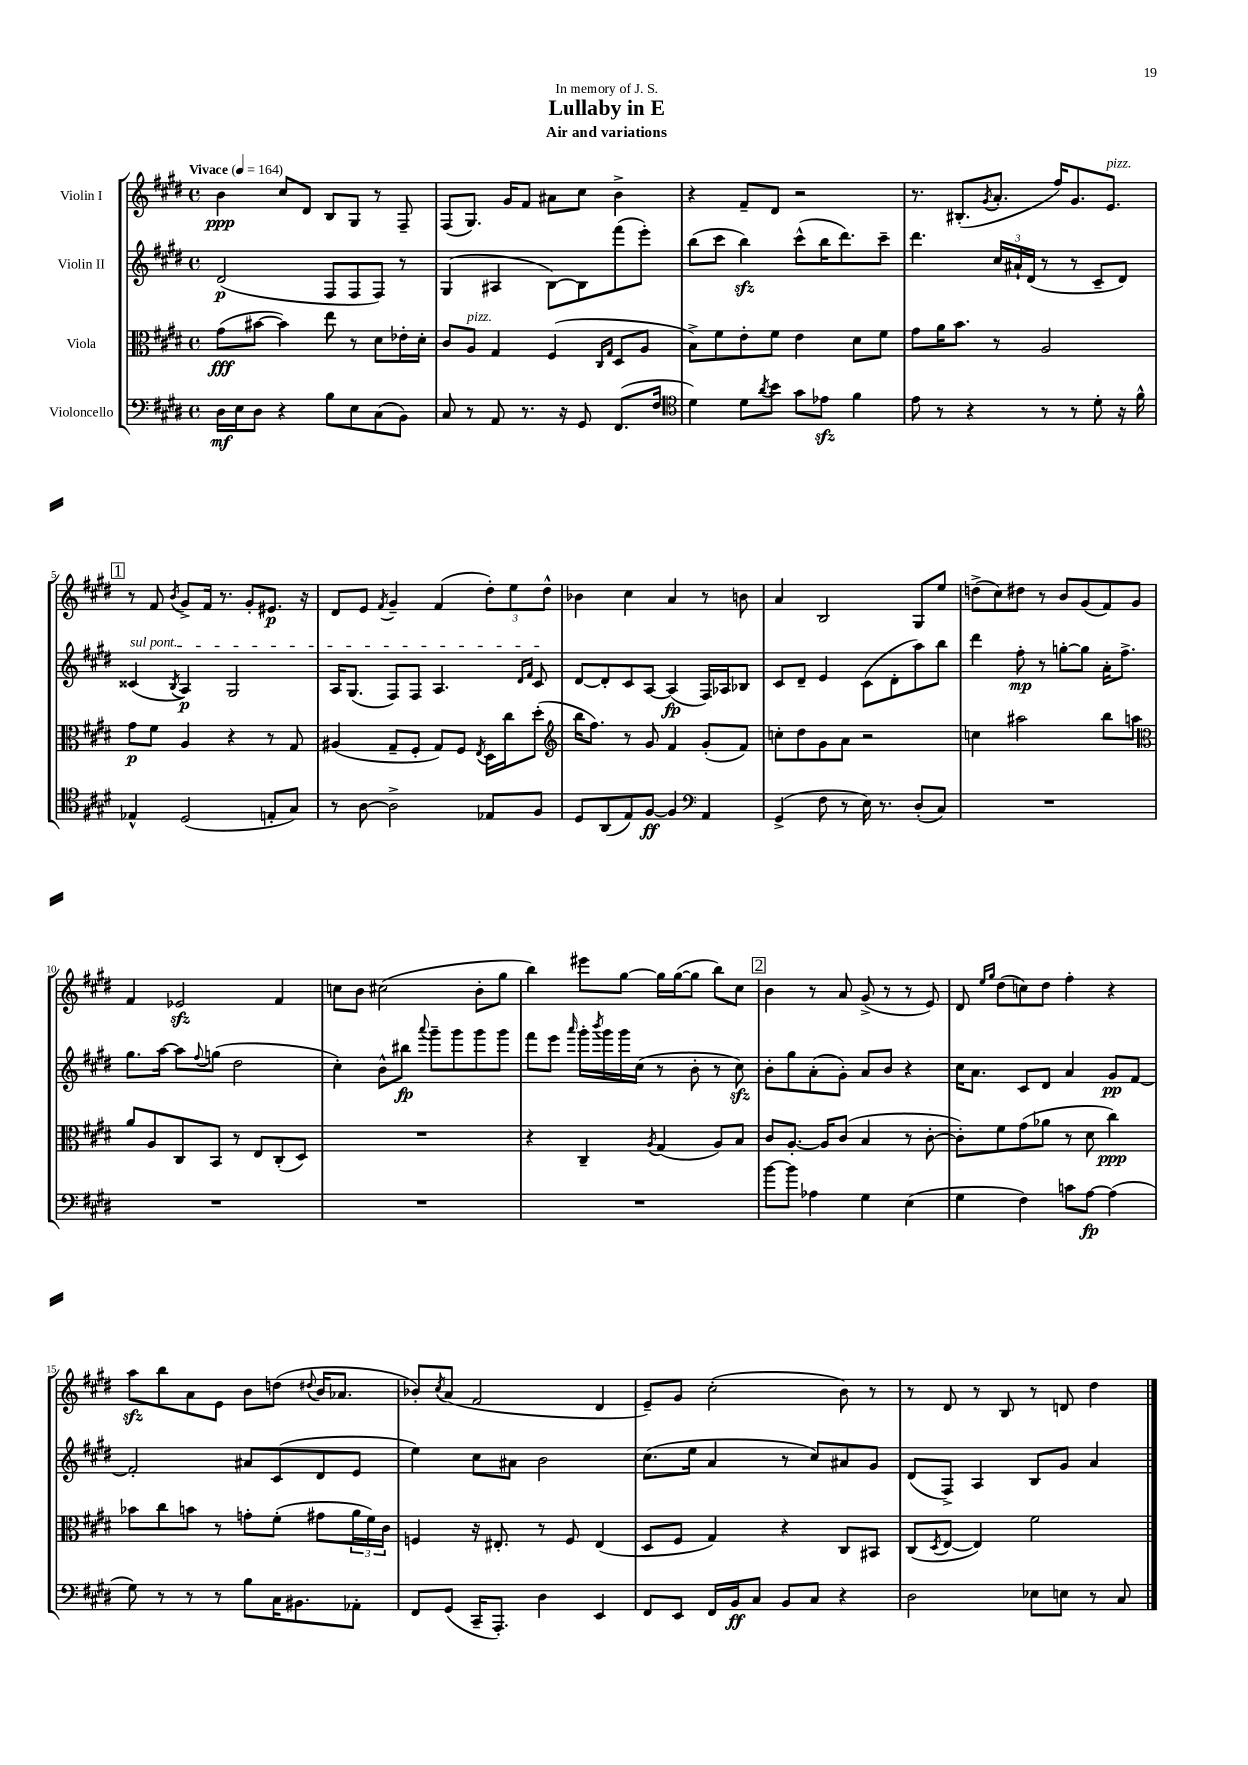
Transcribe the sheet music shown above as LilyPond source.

\header { title = "Lullaby in E" subtitle = "Air and variations" dedication = "In memory of J. S." }
<<
\new StaffGroup <<
\new Staff = "s0" \with { instrumentName = "Violin I" } {
    \clef treble \key e \major \defaultTimeSignature \time 4/4 \tempo "Vivace" 4 = 164
    b'4\ppp cis''8 dis'8 b8 gis8 r8 fis8-- |
    fis8( gis8.) gis'16 fis'8 ais'8 cis''8 b'4-> |
    r4 fis'8-- dis'8 r2 |
    r8. bis8.-.( \acciaccatura { gis'8 } a'8.-. fis''16) gis'8. e'8.^\markup { \italic "pizz." } |
    \mark \markup { \box "1" } r8 fis'8 \acciaccatura { b'8 } gis'8-> fis'16 r8. gis'8-. eis'8.\p r16 |
    dis'8 e'8 \acciaccatura { fis'8 } gis'4-- fis'4( \tuplet 3/2 { dis''8-.) e''8 dis''8-^ } |
    bes'4 cis''4 a'4 r8 b'8 |
    a'4 b2 gis8 e''8 |
    d''8->( cis''8) dis''8 r8 b'8 gis'8( fis'8) gis'8 |
    fis'4 ees'2\sfz fis'4 |
    c''8 b'8 cis''2( b'8-. gis''8 |
    b''4) eis'''8 gis''8~ gis''16 gis''16~( gis''8 b''8) cis''8 |
    \mark \markup { \box "2" } b'4 r8 a'8 gis'8->( r8 r8 e'8) |
    dis'8 \grace { e''16 gis''16 } dis''8( c''8) dis''8 fis''4-. r4 |
    a''8\sfz b''8 a'8 e'8 b'8 d''8( \appoggiatura { dis''8 } b'16 aes'8. |
    bes'8-.) \acciaccatura { cis''8 } a'8( fis'2 dis'4 |
    e'8--) gis'8 cis''2-.( b'8) r8 |
    r8 dis'8 r8 b8 r8 d'8 dis''4 \bar "|." |
}
\new Staff = "s1" \with { instrumentName = "Violin II" } {
    \clef treble \key e \major \defaultTimeSignature \time 4/4
    dis'2\p( fis8 fis8 fis8) r8 |
    gis4( ais4 b8~) b8 fis'''8( e'''8-.) |
    b''8( cis'''8 b''4\sfz) cis'''8-^( b''16 dis'''8.) cis'''8-- |
    dis'''4. \tuplet 3/2 { cis''16 ais'16-! dis'16( } r8 r8 cis'8-- dis'8) |
    \mark \markup { \box "1" } \once \override TextSpanner.bound-details.left.text = \markup { \italic "sul pont." } cisis'4\startTextSpan( \acciaccatura { b8 } a4\p) gis2 |
    a16 gis8.( fis8) fis8 a4. \grace { dis'16 fis'16 } cis'8\stopTextSpan |
    dis'8~ dis'8-. cis'8 a8~ a4\fp( fis16) aes16 bes8 |
    cis'8 dis'8-- e'4 cis'8( dis'8-. a''8) b''8 |
    dis'''4 fis''8-.\mp r8 g''8~-. g''8 a'16-. fis''8.-> |
    gis''8. a''16~ a''8 \appoggiatura { fis''8 } g''8( dis''2 |
    cis''4-.) b'8-^ bis''8\fp \appoggiatura { a'''8 } gis'''8-- gis'''8 gis'''8 gis'''8 |
    fis'''8 e'''8 \grace { a'''16 } gis'''16-. \acciaccatura { b'''8 } gis'''16 gis'''16 cis''16( r8 b'8-. r8 cis''8\sfz) |
    \mark \markup { \box "2" } b'8-. gis''8 a'8-.( gis'8-.) a'8 b'8 r4 |
    cis''16 a'8. cis'8 dis'8 a'4 gis'8\pp fis'8~ |
    fis'2-. ais'8 cis'8( dis'8 e'8 |
    e''4) cis''8 ais'8 b'2 |
    cis''8.( e''16 a'4 r8 cis''8) ais'8 gis'8 |
    dis'8( fis8->) a4 b8 gis'8 a'4 \bar "|." |
}
\new Staff = "s2" \with { instrumentName = "Viola" } {
    \clef alto \key e \major \defaultTimeSignature \time 4/4
    gis'8\fff( bis'8~ bis'4) e''8 r8 dis'8 ees'16-. dis'16-. |
    cis'8 a8^\markup { \italic "pizz." } gis4 fis4( \grace { cis16 gis16 } dis8 a8 |
    b8->) fis'8 e'8-. fis'8 e'4 dis'8 fis'8 |
    gis'8 a'16 b'8. r8 a2 |
    \mark \markup { \box "1" } gis'8\p fis'8 a4 r4 r8 gis8 |
    ais4( gis8-- fis8-. gis8) fis8 \acciaccatura { e8 } dis16 cis''16 dis''8-.( |
    \clef treble b''16 fis''8.) r8 gis'8 fis'4 gis'8-.( fis'8) |
    c''8-. dis''8 gis'8 a'8 r2 |
    c''4 ais''2 b''8 a''8 |
    \clef alto a'8 a8 cis8 b,8 r8 e8 cis8-.( dis8) |
    R1 |
    r4 cis4-- \acciaccatura { a8 } gis4( a8) b8 |
    \mark \markup { \box "2" } cis'8 a8.~-. a16 cis'8( b4 r8 cis'8~-. |
    cis'8-.) fis'8 gis'8( aes'8 r8 dis'8 cis''4\ppp) |
    bes'8 cis''8 b'8 r8 g'8-. fis'8-.( gis'8 \tuplet 3/2 { a'16 fis'16) cis'16 } |
    f4 r16 eis8.-. r8 f8 eis4( |
    dis8 fis8 gis4) r4 cis8 bis,8 |
    cis8( \acciaccatura { dis8 } e8~ e4) fis'2 \bar "|." |
}
\new Staff = "s3" \with { instrumentName = "Violoncello" } {
    \clef bass \key e \major \defaultTimeSignature \time 4/4
    dis16\mf e16 dis8 r4 b8 e8 cis8( b,8) |
    cis8 r8 a,8 r8. r16 gis,8 fis,8.( fis16 |
    \clef tenor dis'4) dis'8 \acciaccatura { a'8 } b'8 gis'8 ees'8\sfz fis'4 |
    e'8 r8 r4 r8 r8 dis'8-. r16 fis'16-^ |
    \mark \markup { \box "1" } ees4-^ dis2( e8-. gis8) |
    r8 a8~ a2-> ees8 fis8 |
    dis8 a,8( e8) fis8~\ff fis4 \clef bass a,4 |
    gis,4->( fis8 r8 e16) r8. dis8-.( cis8) |
    R1 |
    R1 |
    R1 |
    R1 |
    \mark \markup { \box "2" } b'8~ b'8 aes4 gis4 e4( |
    gis4 fis4) c'8 a8~\fp a4( |
    gis8) r8 r8 r8 b8 cis16 bis,8. aes,8-. |
    fis,8 gis,8( cis,16-- a,,8.-.) dis4 e,4 |
    fis,8 e,8 fis,16 b,16\ff cis8 b,8 cis8 r4 |
    dis2 ees8 e8 r8 cis8 \bar "|." |
}
>>
>>
